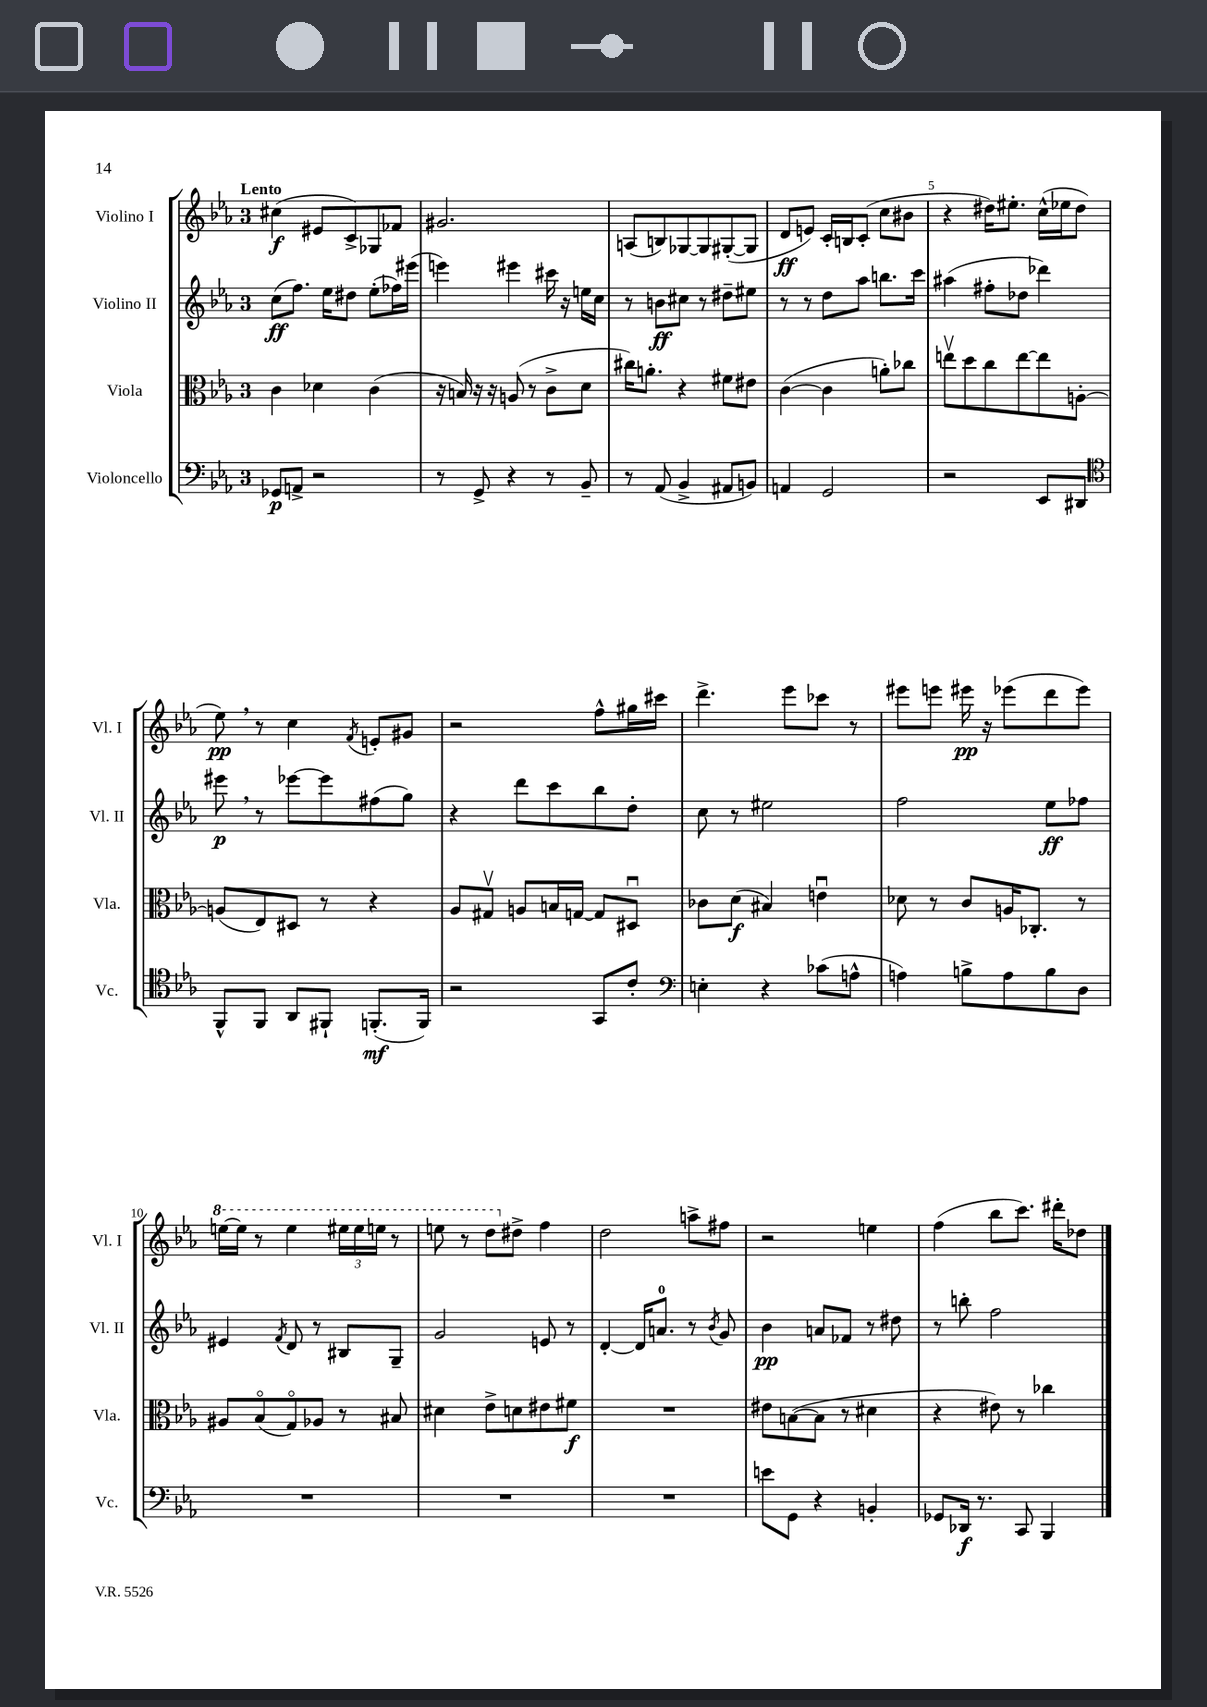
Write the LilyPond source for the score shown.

<<
\new StaffGroup <<
\new Staff = "s0" \with { instrumentName = "Violino I" shortInstrumentName = "Vl. I" } {
    \clef treble \key ees \major \once \override Staff.TimeSignature.style = #'single-digit \time 3/4 \tempo "Lento"
    cis''4\f( eis'8 c'8->) ges8 fes'8 |
    gis'2. |
    a8( b8) ges8~ ges8 gis8~-.( gis8 |
    d'8\ff e'8) c'16-. b16 c'8-.( c''8 bis'8 |
    r4 dis''16) eis''8.-. c''16-^( ees''16 dis''8 |
    ees''8\pp) \breathe r8 c''4 \acciaccatura { f'8 } e'8-. gis'8 |
    r2 f''8-^ gis''16 cis'''16 |
    d'''4.-> ees'''8 ces'''8 r8 |
    eis'''8 e'''8 eis'''16\pp r16 ees'''8( d'''8 ees'''8) |
    \ottava #1 e'''16~ e'''16 r8 e'''4 \tuplet 3/2 { eis'''16 eis'''16 e'''16 } r8 |
    e'''8 r8 d'''8 \ottava #0 dis''8-> f''4 |
    d''2 a''8-> fis''8 |
    r2 e''4 |
    f''4( bes''8 c'''8.) dis'''16-. des''8 \bar "|." |
}
\new Staff = "s1" \with { instrumentName = "Violino II" shortInstrumentName = "Vl. II" } {
    \clef treble \key ees \major \once \override Staff.TimeSignature.style = #'single-digit \time 3/4
    c''8\ff( f''8.) ees''16 dis''8 ees''8-.( fes''16) eis'''16( |
    e'''4) eis'''4 cis'''16 r16 e''16 c''16 |
    r8 b'8\ff cis''8 r8 dis''8-- eis''8 |
    r8 r8 d''8 aes''8 b''8. c'''16 |
    ais''4( fis''8-. des''8 des'''4) |
    eis'''8\p \breathe r8 ees'''8~ ees'''8 fis''8( g''8) |
    r4 d'''8 c'''8 bes''8 d''8-. |
    c''8 r8 eis''2 |
    f''2 ees''8\ff fes''8 |
    eis'4 \acciaccatura { f'8 } d'8 r8 bis8 g8-- |
    g'2 e'8 r8 |
    d'4~-. d'16 a'8.-0 r8 \acciaccatura { bes'8 } g'8 |
    bes'4\pp a'8 fes'8 r8 dis''8 |
    r8 b''8-. f''2 \bar "|." |
}
\new Staff = "s2" \with { instrumentName = "Viola" shortInstrumentName = "Vla." } {
    \clef alto \key ees \major \once \override Staff.TimeSignature.style = #'single-digit \time 3/4
    c'4 des'4 c'4( |
    r16 b16) r16 r16 a8( r8 c'8-> d'8 |
    cis''16) a'8.-. r4 fis'8 eis'8 |
    c'4~( c'4 a'8-.) ces''8 |
    e''8\upbow d''8 c''8 e''8~ e''8 a8~-. |
    a8( ees8) dis8 r8 r4 |
    aes8 gis8\upbow a8 b16 g16~ g8 dis8\downbow |
    ces'8 d'8\f( bis4) e'4\downbow |
    des'8 r8 c'8 a16 ces8.-. r8 |
    ais8 bes8\flageolet( g8\flageolet) aes8 r8 bis8 |
    dis'4 ees'8-> d'8 eis'8 fis'8\f |
    R2. |
    eis'8 b8~( b8 r8 dis'4 |
    r4 eis'8) r8 ces''4 \bar "|." |
}
\new Staff = "s3" \with { instrumentName = "Violoncello" shortInstrumentName = "Vc." } {
    \clef bass \key ees \major \once \override Staff.TimeSignature.style = #'single-digit \time 3/4
    ges,8\p a,8-> r2 |
    r8 g,8-> r4 r8 bes,8-- |
    r8 aes,8( bes,4-> ais,8 b,8) |
    a,4 g,2 |
    r2 ees,8 dis,8 |
    \clef tenor f,8-^ f,8 aes,8 fis,8-! f,8.-.\mf( f,16) |
    r2 g,8 c'8-. |
    \clef bass e4-. r4 ces'8( a8-^ |
    a4) b8-> a8 b8 d8 |
    R2. |
    R2. |
    R2. |
    e'8 g,8 r4 b,4-. |
    ges,8 des,16\f r8. c,8 bes,,4 \bar "|." |
}
>>
>>
\layout { \context { \Score \override BarNumber.break-visibility = ##(#f #t #t) barNumberVisibility = #(every-nth-bar-number-visible 5) } }
